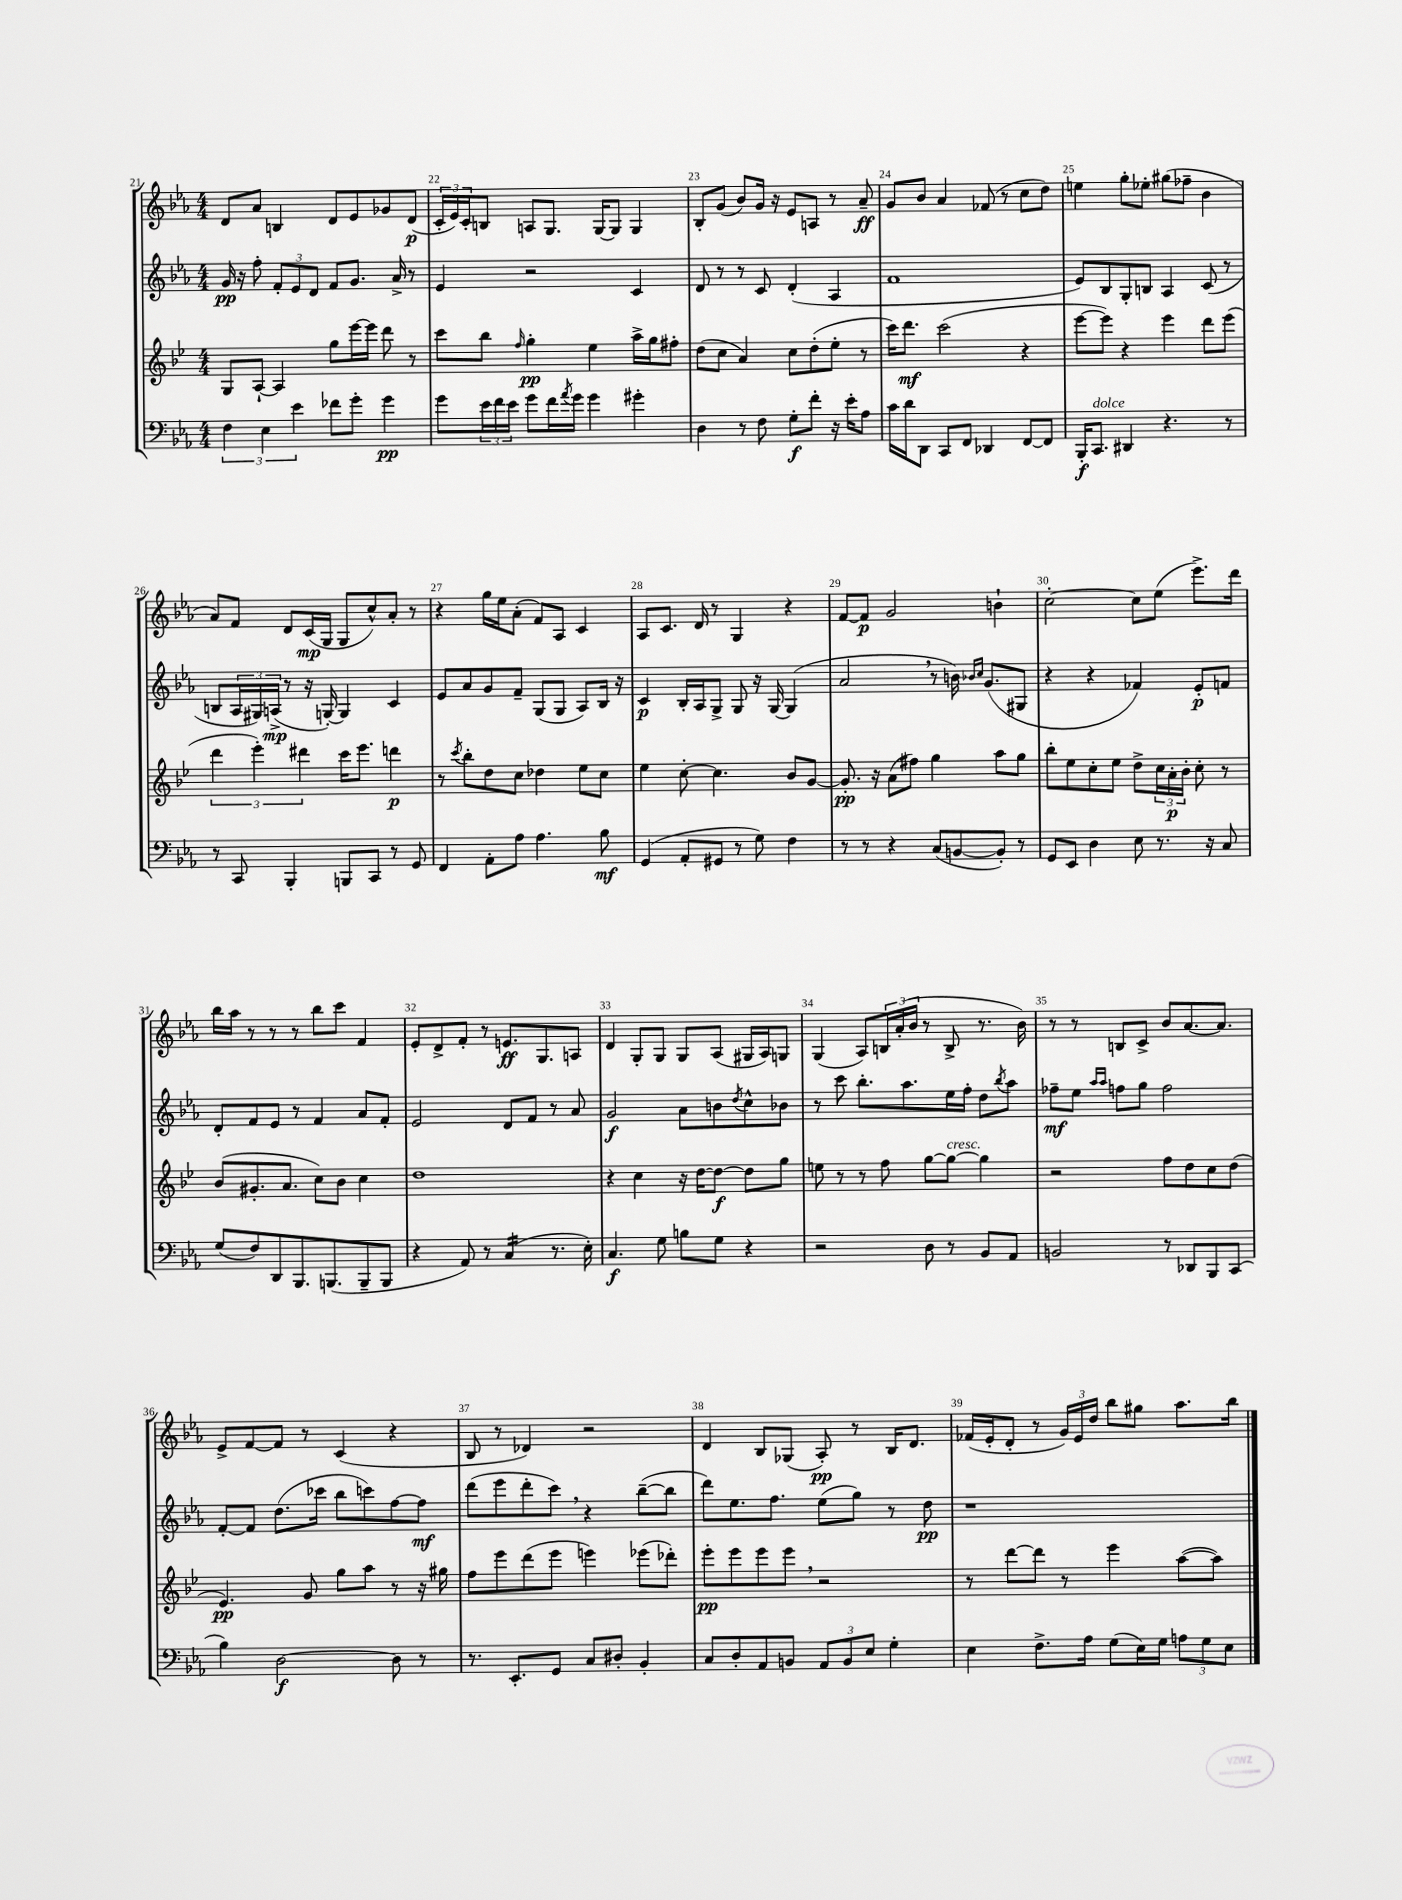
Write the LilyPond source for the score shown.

<<
\new StaffGroup <<
\new Staff = "s0" {
    \clef treble \key ees \major \numericTimeSignature \time 4/4
    d'8 aes'8 b4 d'8 ees'8 ges'8 d'8\p( |
    \tuplet 3/2 { c'16-. ees'16) c'16-. } b8 a8 g8. g16~ g8 g4 |
    bes8-. g'8( bes'8) g'16 r16 ees'8 a8 r8 aes'8--\ff |
    g'8 bes'8 aes'4 fes'8( r8 c''8 d''8) |
    e''4 g''8-. ees''8-. gis''8( fes''8-- bes'4 |
    aes'8) f'8 d'8 c'16\mp( g16 g8 c''8-^) aes'8-. r8 |
    r4 g''16 ees''16 aes'8-.( f'8) aes8 c'4 |
    aes8 c'8. d'16 r8 g4 r4 |
    f'8~ f'8\p g'2 b'4-! |
    c''2~-. c''8 ees''8( ees'''8.->) d'''16 |
    bes''16 aes''16 r8 r8 r8 bes''8 c'''8 f'4 |
    ees'8-. d'8-> f'8-. r8 e'8.\ff g8. a8 |
    d'4 g8-. g8 g8 aes8( gis16 aes16) g8 |
    g4( aes8) \tuplet 3/2 { b16 aes'16-.( bes'16 } r8 b8-> r8. bes'16) |
    r8 r8 b8 c'8-> bes'8 aes'8.~ aes'8. |
    ees'8-> f'8~ f'8 r8 c'4( r4 |
    bes8 r8 des'4) r2 |
    d'4 bes8 ges8( aes8-.\pp) r8 bes16 d'8. |
    fes'16( ees'16-. d'8-. r8 \tuplet 3/2 { g'16) ees'16 d''16 } bes''8 gis''8 aes''8. bes''16 \bar "|." |
}
\new Staff = "s1" {
    \clef treble \key ees \major \numericTimeSignature \time 4/4
    g'16\pp r16 f''8-. \tuplet 3/2 { f'8-. ees'8 d'8 } f'8 g'8. aes'16-> r8 |
    ees'4 r2 c'4 |
    d'8 r8 r8 c'8 d'4-.( aes4 |
    f'1 |
    ees'8) bes8 g8-. b8 aes4 c'8( r8 |
    b8 \tuplet 3/2 { aes16 gis16) a16->\mp( } r8 r16 g16~-.) g4 c'4 |
    ees'8 aes'8 g'8 f'8-- g8( g8 aes8) bes16 r16 |
    c'4\p bes16-. aes16 g8-> g8 r16 g16~ g4( |
    aes'2 \breathe r8 b'16) \grace { bes'16 c''16 } g'8.( gis8 |
    r4 r4 fes'4) ees'8-.\p f'8 |
    d'8-. f'8 ees'8 r8 f'4 aes'8 f'8-. |
    ees'2 d'8 f'8 r8 aes'8 |
    g'2\f aes'8 b'8 \acciaccatura { d''8 } c''8-^ bes'8 |
    r8 c'''8 bes''8.-. aes''8. ees''16 f''16-. d''8 \acciaccatura { bes''8 } aes''8 |
    fes''8--\mf ees''8 \grace { aes''16 aes''16 } f''8 g''8 f''2 |
    f'8~-. f'8 d''8.( ces'''16 bes''8 c'''8) f''8~ f''8\mf |
    d'''8( ees'''8 d'''8-. c'''8) \breathe r4 bes''8~--( bes''8 |
    d'''8) ees''8. f''8. ees''8( g''8) r8 d''8\pp |
    r1 \bar "|." |
}
\new Staff = "s2" {
    \clef treble \key bes \major \numericTimeSignature \time 4/4
    g8 a8~-! a4 g''8 ees'''16~ ees'''16 d'''8 r8 |
    c'''8 bes''8 \grace { f''16 } g''4-.\pp ees''4 a''16-> g''16 fis''8-. |
    d''8( c''8 a'4) c''8 d''8-.( ees''8-. r8 |
    c'''16) d'''8.\mf c'''2( r4 |
    ees'''8~ ees'''8) r4 ees'''4 d'''8 ees'''8( |
    \tuplet 3/2 { d'''4 ees'''4-.) dis'''4 } c'''16 ees'''8. d'''4\p |
    r8 \acciaccatura { c'''8 } bes''8-. d''8 c''8 des''4 ees''8 c''8 |
    ees''4 c''8~-. c''4. bes'8 g'8~ |
    g'8.-.\pp r16 a'8( fis''8) g''4 a''8 g''8 |
    bes''8-. ees''8 c''8-. ees''8 d''8-> \tuplet 3/2 { c''16 a'16-.\p bes'16-. } c''8-. r8 |
    bes'8( gis'8.-. a'8. c''8) bes'8 c''4 |
    d''1 |
    r4 c''4 r16 d''16~ d''8~\f d''8 g''8 |
    e''8 r8 r8 f''8 g''8~ g''8~^\markup { \italic "cresc." } g''4 |
    r2 f''8 d''8 c''8 d''8( |
    ees'4.\pp) g'8 g''8 a''8 r8 r16 gis''16 |
    f''8 ees'''8 d'''8( ees'''8 e'''4) ees'''8( des'''8-.) |
    ees'''8-.\pp ees'''8 ees'''8 ees'''8 \breathe r2 |
    r8 d'''8~ d'''8 r8 ees'''4 a''8~( a''8) \bar "|." |
}
\new Staff = "s3" {
    \clef bass \key ees \major \numericTimeSignature \time 4/4
    \tuplet 3/2 { f4 ees4 ees'4 } fes'8 g'8-. g'4\pp |
    g'8 \tuplet 3/2 { ees'16 f'16 ees'16 } g'8 f'16 \acciaccatura { aes'8 } g'16 g'4 gis'4-. |
    d4 r8 f8 g8-.\f f'8-. r16 ees'16-. aes8 |
    c'16 d'16 d,8 c,8 f,8 des,4 f,8~ f,8 |
    bes,,16-.\f c,8.^\markup { \italic "dolce" } dis,4 r4. r8 |
    r8 c,8 bes,,4-. b,,8 c,8 r8 g,8 |
    f,4 aes,8-. aes8 aes4. bes8\mf |
    g,4( aes,8-. gis,8 r8 g8) f4 |
    r8 r8 r4 c8( b,8~ b,8-.) r8 |
    g,8 ees,8 d4 ees8 r8. r16 c8 |
    g8( f8) d,8 bes,,8. b,,8.( b,,8-- b,,8 |
    r4 aes,8) r8 c4:16( r8. ees16-.) |
    c4.\f g8 b8 g8 r4 |
    r2 d8 r8 bes,8 aes,8 |
    b,2 r8 des,8 bes,,8 c,8( |
    bes4) d2~\f d8 r8 |
    r8. ees,8.-. g,8 c8 dis8-. bes,4-. |
    c8 d8-. aes,8 b,8 \tuplet 3/2 { aes,8 b,8 ees8 } g4-. |
    ees4 f8.-> aes16 g8( ees16) g16 \tuplet 3/2 { a8 g8 ees8 } \bar "|." |
}
>>
>>
\layout { \context { \Score currentBarNumber = #21 \override BarNumber.break-visibility = ##(#f #t #t) barNumberVisibility = #all-bar-numbers-visible } }
